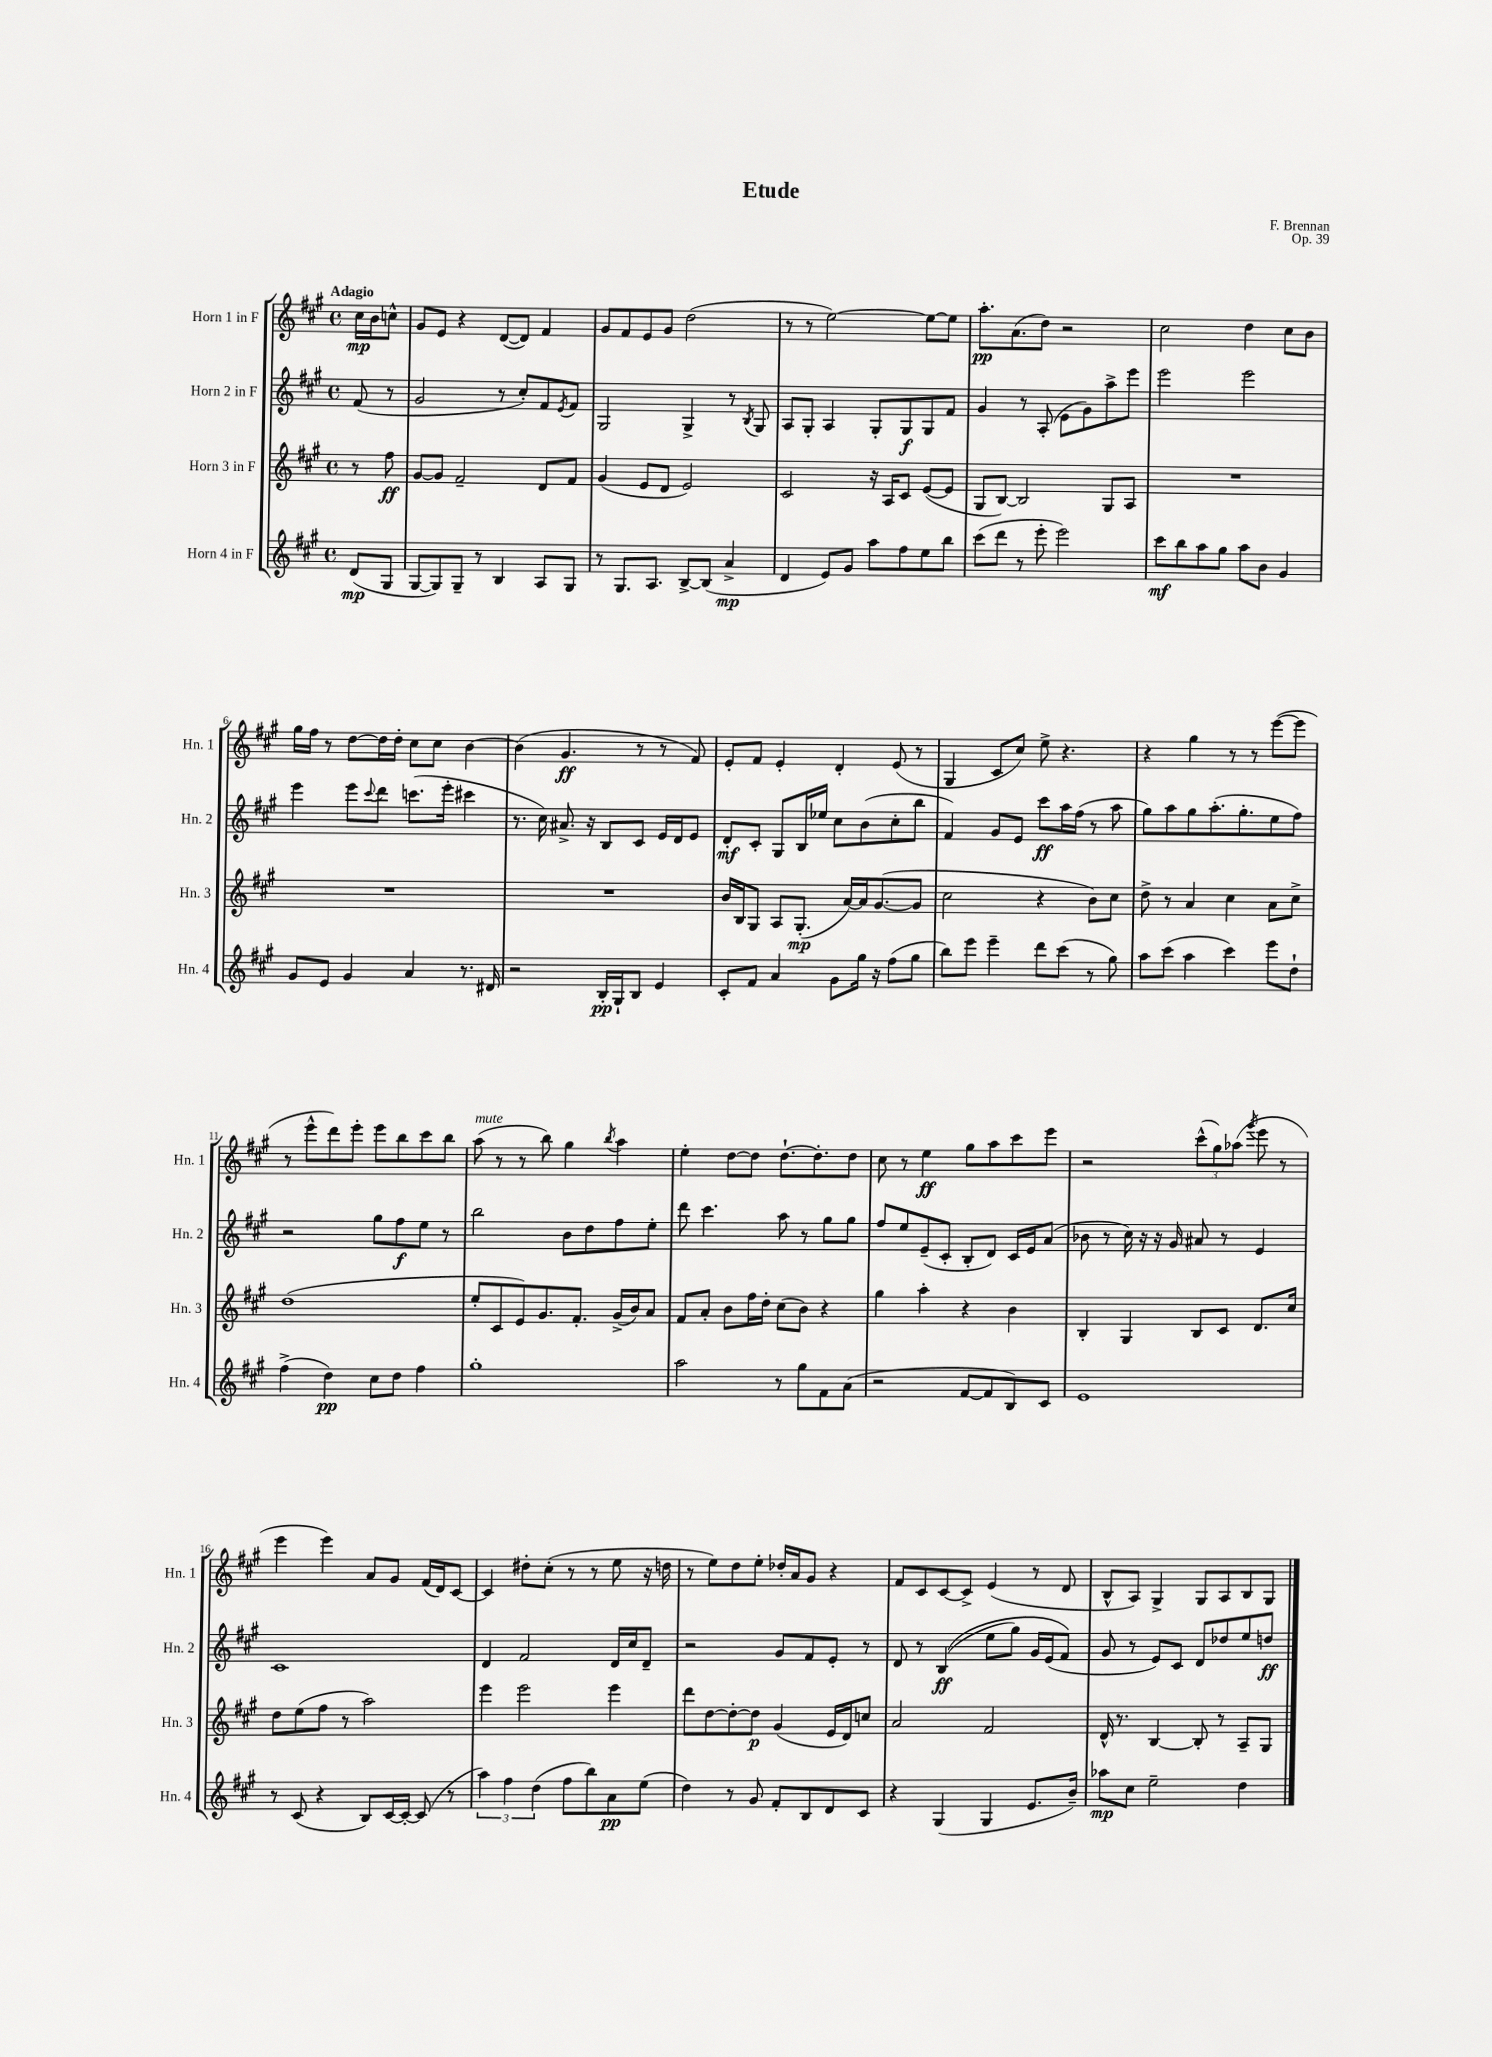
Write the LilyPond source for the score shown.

\header { title = "Etude" composer = "F. Brennan" opus = "Op. 39" }
<<
\new StaffGroup <<
\new Staff = "s0" \with { instrumentName = "Horn 1 in F" shortInstrumentName = "Hn. 1" } {
    \clef treble \key a \major \defaultTimeSignature \time 4/4 \partial 4 \tempo "Adagio"
    cis''16\mp b'16 c''8-^ |
    gis'8 e'8 r4 d'8~( d'8) fis'4 |
    gis'8 fis'8 e'8 gis'8 d''2( |
    r8 r8 e''2~) e''8~ e''8 |
    a''8.-.\pp a'8.( d''8) r2 |
    cis''2 d''4 cis''8 b'8 |
    gis''16 fis''16 r8 d''8~ d''16 d''16-. cis''8 cis''8 b'4~ |
    b'4( gis'4.\ff r8 r8 fis'8) |
    e'8-. fis'8 e'4-. d'4-. e'8( r8 |
    gis4 cis'8 cis''8) e''8-> r4. |
    r4 gis''4 r8 r8 e'''8~( e'''8 |
    r8 e'''8-^ d'''8) e'''8-. e'''8 b''8 cis'''8 b''8 |
    a''8^\markup { \italic "mute" }( r8 r8 b''8) gis''4 \acciaccatura { b''8 } a''4 |
    e''4-. d''8~ d''8 d''8.~-! d''8.-. d''8 |
    cis''8 r8 e''4\ff gis''8 a''8 cis'''8 e'''8 |
    r2 \tuplet 3/2 { cis'''8-^( gis''8) aes''8( } \acciaccatura { gis'''8 } e'''8 r8 |
    e'''4 e'''4) a'8 gis'8 fis'16( d'16) cis'8~ |
    cis'4 dis''8-. cis''8-.( r8 r8 e''8 r16 d''16 |
    r8 e''8) d''8 e''8-. des''16-. a'16 gis'8 r4 |
    fis'8 cis'8 cis'8~ cis'8-> e'4( r8 d'8 |
    b8-^ a8) gis4-> gis8 a8 b8 gis8 \bar "|." |
}
\new Staff = "s1" \with { instrumentName = "Horn 2 in F" shortInstrumentName = "Hn. 2" } {
    \clef treble \key a \major \defaultTimeSignature \time 4/4 \partial 4
    fis'8( r8 |
    gis'2 r8 cis''8-.) fis'8 \acciaccatura { e'8 } fis'8 |
    gis2 gis4-> r8 \acciaccatura { b8 } gis8 |
    a8 gis8-. a4 gis8-. gis8\f gis8 fis'8 |
    gis'4 r8 a8-.( e'8 gis'8) a''8-> e'''8 |
    e'''2 e'''2 |
    e'''4 e'''8 \appoggiatura { cis'''8 } d'''8 c'''8.( e'''16-. cis'''4 |
    r8. cis''16) ais'8.-> r16 b8 cis'8 e'16 d'16 e'8 |
    d'8-.\mf cis'8-. gis8 b16 ees''16 cis''8 b'8( cis''8-. b''8 |
    fis'4) gis'8 e'8 cis'''8\ff a''16 fis''16( r8 a''8 |
    gis''8) a''8 gis''8 a''8.-.( gis''8.-. e''8 fis''8) |
    r2 gis''8 fis''8\f e''8 r8 |
    b''2 b'8 d''8 fis''8 e''8-. |
    d'''8 cis'''4. a''8 r8 gis''8 gis''8 |
    fis''8 e''8 e'8--( cis'8-. b8-. d'8) cis'16 e'16 a'8( |
    bes'8 r8 cis''16) r16 r16 gis'16 ais'8 r8 e'4 |
    cis'1 |
    d'4 fis'2 d'16 cis''16 d'8-- |
    r2 gis'8 fis'8 e'8-. r8 |
    d'8 r8 b4\ff(\( e''8 gis''8) gis'16 e'16( fis'8\) |
    gis'8 r8 e'8) cis'8 d'8 des''8 e''8 d''8\ff \bar "|." |
}
\new Staff = "s2" \with { instrumentName = "Horn 3 in F" shortInstrumentName = "Hn. 3" } {
    \clef treble \key a \major \defaultTimeSignature \time 4/4 \partial 4
    r8 fis''8\ff |
    gis'8~ gis'8 fis'2-- d'8 fis'8 |
    gis'4( e'8 d'8 e'2) |
    cis'2 r16 a16 cis'8 e'8~( e'8 |
    gis8 b8~) b2 gis8 a8 |
    R1 |
    R1 |
    R1 |
    b'16 b16 gis8 a8 gis8.-.\mp( a'16~) a'16 gis'8.~( gis'8 |
    cis''2 r4 b'8) cis''8 |
    d''8-> r8 a'4 cis''4 a'8 cis''8-> |
    d''1( |
    e''8-. cis'8 e'8) gis'8. fis'8.-. gis'16->( b'16) a'8 |
    fis'8 a'8-. b'8 fis''16 d''16-. cis''8( b'8) r4 |
    gis''4 a''4-. r4 b'4 |
    b4-. gis4 b8 cis'8 d'8. cis''16 |
    d''8 e''8( fis''8 r8 a''2) |
    e'''4 e'''2 e'''4 |
    d'''8 d''8~ d''8~-. d''8\p gis'4( e'16 d'16) c''8 |
    a'2 fis'2 |
    d'16-^ r8. b4~ b8-. r8 a8-- gis8 \bar "|." |
}
\new Staff = "s3" \with { instrumentName = "Horn 4 in F" shortInstrumentName = "Hn. 4" } {
    \clef treble \key a \major \defaultTimeSignature \time 4/4 \partial 4
    d'8\mp( gis8 |
    gis8~ gis8) gis8-- r8 b4 a8 gis8 |
    r8 gis8. a8. b8~-> b8( a'4->\mp |
    d'4 e'8) gis'8 a''8 fis''8 e''8 b''8 |
    cis'''8( d'''8 r8 e'''8-. e'''2) |
    cis'''8\mf b''8 a''8 gis''8 a''8 b'8 gis'4 |
    gis'8 e'8 gis'4 a'4 r8. dis'16 |
    r2 b16-.\pp gis16-! b8 e'4 |
    cis'8-. fis'8 a'4 gis'8 gis''16 r16 fis''8( gis''8 |
    b''8) e'''8 e'''4-- d'''8 cis'''8( r8 gis''8) |
    a''8 cis'''8( a''4 cis'''4) e'''8 d''8-! |
    fis''4->( d''4\pp) cis''8 d''8 fis''4 |
    gis''1-. |
    a''2 r8 gis''8 fis'8 a'8( |
    r2 fis'8~ fis'8 b8) cis'8 |
    e'1 |
    r8 cis'8( r4 b8) cis'16~ cis'16~-. cis'8( r8 |
    \tuplet 3/2 { a''4) fis''4 d''4( } fis''8 b''8) a'8\pp e''8( |
    d''4) r8 gis'8 fis'8-. b8 d'8 cis'8 |
    r4 gis4( gis4 e'8. b'16--) |
    aes''8\mp cis''8 e''2-- d''4 \bar "|." |
}
>>
>>
